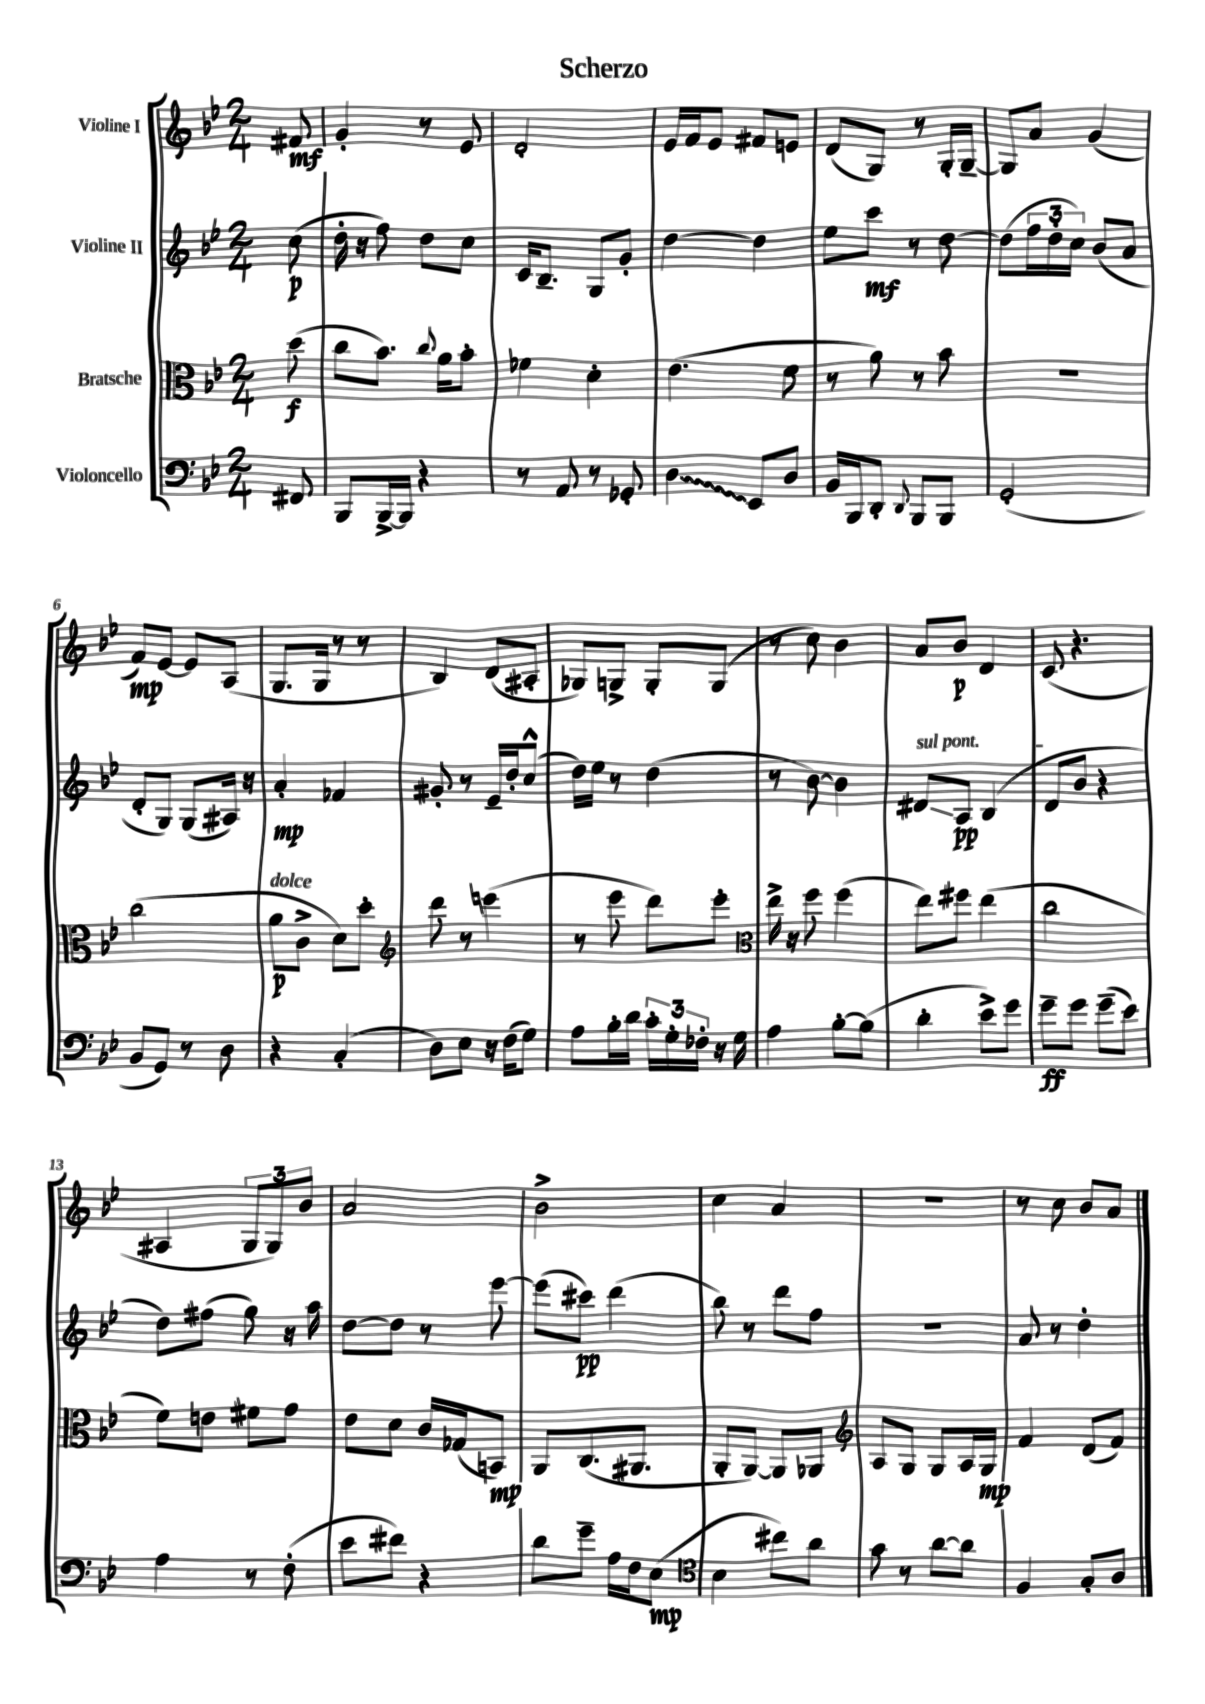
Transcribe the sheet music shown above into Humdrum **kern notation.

**kern	**kern	**kern	**kern
*staff4	*staff3	*staff2	*staff1
*clefF4	*clefC3	*clefG2	*clefG2
*k[b-e-]	*k[b-e-]	*k[b-e-]	*k[b-e-]
*M2/4	*M2/4	*M2/4	*M2/4
8FF#	(8dd	(8cc	8f#
=	=	=	=
8BBB-	8cc	16dd'	4g'
.	.	16r	.
[16BBB-^	8.b-)	8ff)	.
16BBB-]	.	.	.
4r	.	8dd	8r
.	8qqcc	.	.
.	16a	.	.
.	8b-'	8cc	8e-
=	=	=	=
8r	4f-	16c	2d'
.	.	8.B-~	.
8AA	.	.	.
8r	4d'	8G	.
8GG-'	.	8g'	.
=	=	=	=
4D	(4.e-	[4dd	16e-
.	.	.	16f
.	.	.	8e-
8EE-	.	4dd]	8f#
8D	8f	.	8e
=	=	=	=
16BB-	8r	8ee-	(8d
16BBB-	.	.	.
8DD'	8a)	8ccc	8G)
8qqDD	.	.	.
8BBB-	8r	8r	8r
8BBB-	8b-	[8dd	16G'
.	.	.	[16G~
=	=	=	=
(2GG'	2r	(8dd]	8G]
.	.	24ff	8a
.	.	24dd'	.
.	.	24cc)	.
.	.	(8b-	(4g
.	.	8a	.
=	=	=	=
8BB-	(2cc	8d'	8f)
8GG)	.	8G)	[8e-
8r	.	(8G	8e-]
8D	.	16A#)	(8A
.	.	16r	.
=	=	=	=
4r	8a	4a'	8.G
.	8c^	.	.
.	.	.	16G
(4C'	8d)	4f-	8r
.	8dd'	.	8r
=	=	=	=
*	*clefG2	*	*
8D)	8ddd	8g#'	4B-)
8E-	8r	8r	.
16r	(4eee	16e-~	(8d
(16F	.	16dd'	.
8G)	.	(8cc^^	8A#'
=	=	=	=
8A	8r	16dd)	8G-)
.	.	16ee-	.
16B-'	8eee-	8r	8G^
16d	.	.	.
24c'	8ddd)	(4dd	8G'
24G'	.	.	.
24F-'	.	.	.
16r	8eee-'	.	(8G
16G	.	.	.
=	=	=	=
*	*clefC3	*	*
4A	16ee-^	8r	8r
.	16r	.	.
.	8ff	[8b-)	8cc)
[8B-'	(4ff	4b-]	4b-
(8B-]	.	.	.
=	=	=	=
4d'	8ee-)	8d#	8a
.	8ff#	8A	8b-
8e-^)	(4ee-	(4B-	4d
8g	.	.	.
=	=	=	=
8g~	2cc	8d	(8c
8g	.	8b-	4.r
(8g~	.	4r	.
8e-)	.	.	.
=	=	=	=
4A	8f)	8dd)	4A#
.	8e	(8ff#	.
8r	8f#	8gg)	12G
.	.	.	12G)
(8F'	8g	16r	.
.	.	.	12b-
.	.	16aa	.
=	=	=	=
8e-	8e-	[8dd	2a
8f#)	8d	8dd]	.
4r	16c	8r	.
.	(16G-	.	.
.	8BB)	[8eee-	.
=	=	=	=
8d	8AA	(8eee-]	2b-^
8g~	(8.C	8ccc#)	.
16A	.	(4ddd	.
16F	8.AA#	.	.
(8E-	.	.	.
=	=	=	=
*clefC4	*	*	*
4B-	8AA'	8bb-)	4cc
.	[8AA)	8r	.
8cc#)	8AA]	8ddd	4a
8a	8AA-	8ff	.
=	=	=	=
*	*clefG2	*	*
8g	8A	2r	2r
8r	8G	.	.
[8a	8G	.	.
8a]	16A	.	.
.	16G	.	.
=	=	=	=
4F	4f	8a	8r
.	.	8r	8cc
8G'	(8d	4dd'	8b-
8A	8f)	.	8a
==	==	==	==
*-	*-	*-	*-
